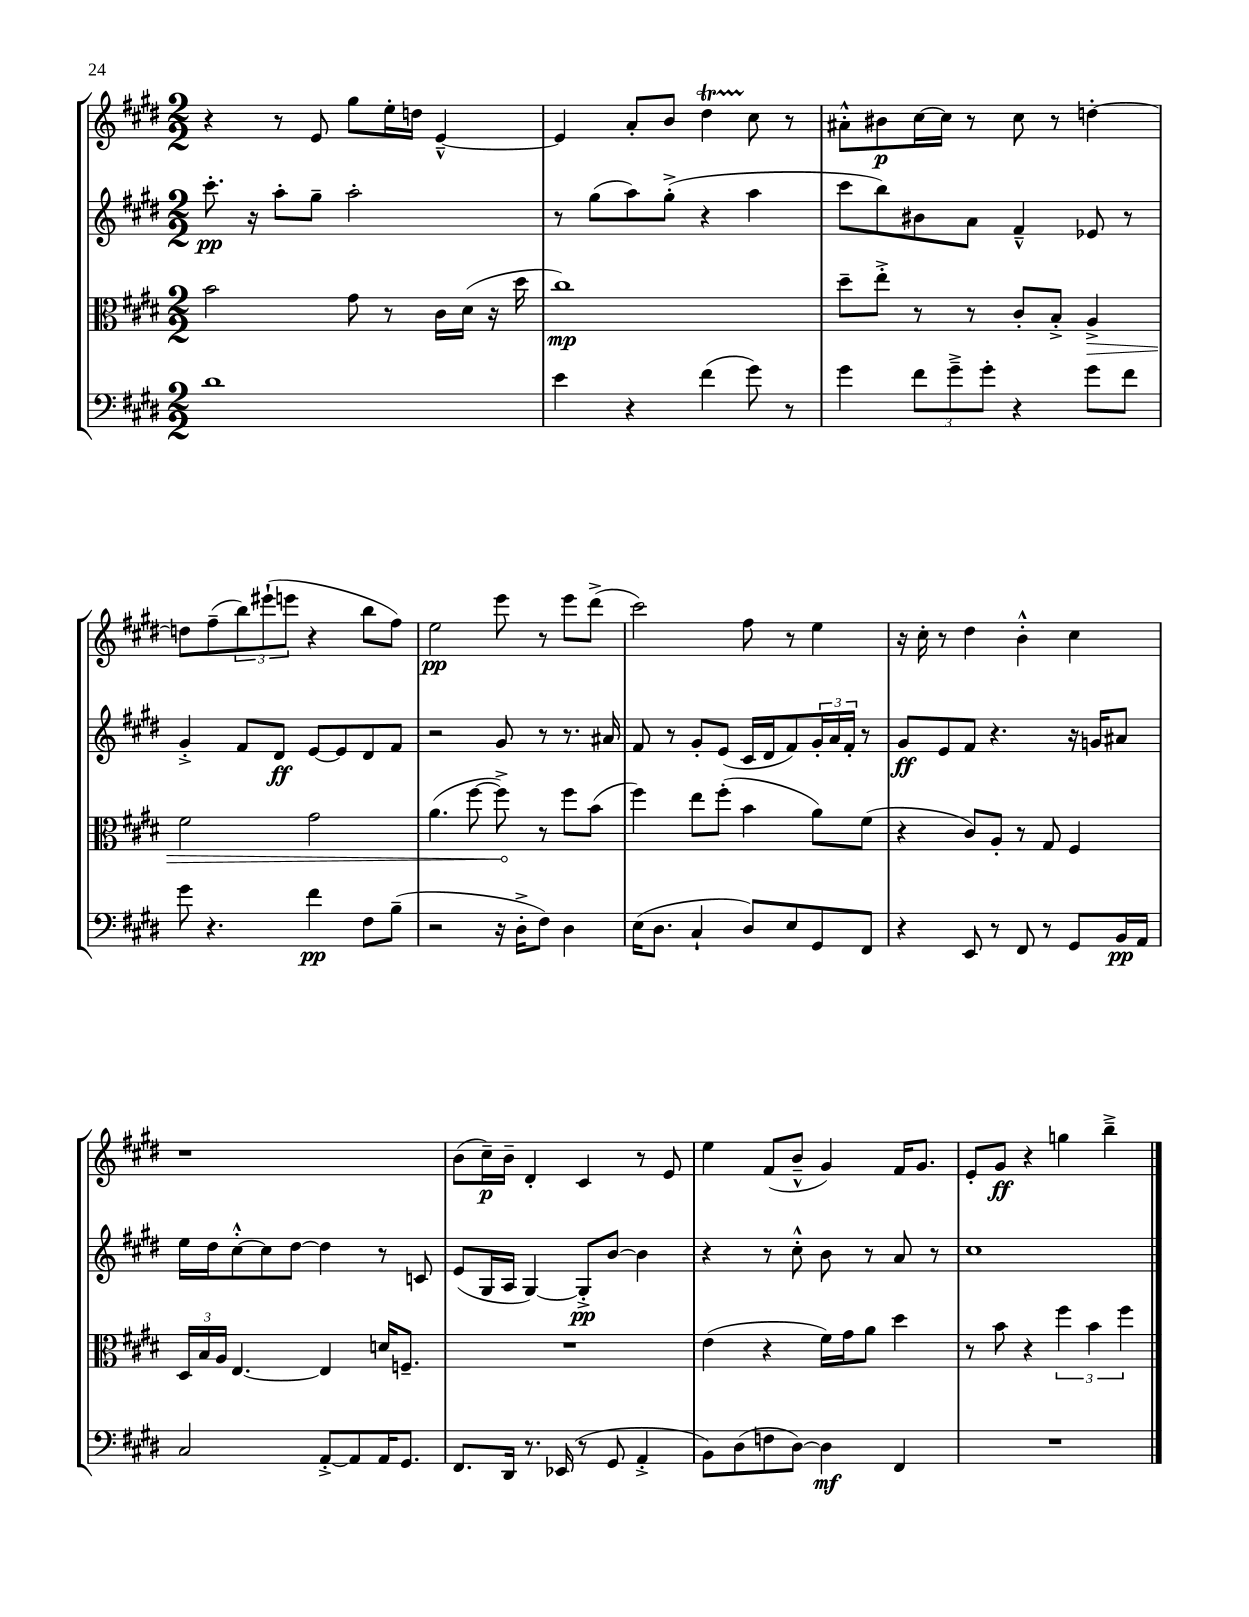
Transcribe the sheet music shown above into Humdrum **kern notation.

**kern	**kern	**kern	**kern
*staff4	*staff3	*staff2	*staff1
*clefF4	*clefC3	*clefG2	*clefG2
*k[f#c#g#d#]	*k[f#c#g#d#]	*k[f#c#g#d#]	*k[f#c#g#d#]
*M2/2	*M2/2	*M2/2	*M2/2
1d#	2b	8.ccc#'	4r
.	.	16r	.
.	.	8aa'	8r
.	.	8gg#~	8e
.	8g#	2aa'	8gg#
.	8r	.	16ee'
.	.	.	16dd
.	16c#	.	[4e~^^
.	(16d#	.	.
.	16r	.	.
.	16dd#	.	.
=	=	=	=
4e	1cc#)	8r	4e]
.	.	(8gg#	.
4r	.	8aa)	8a'
.	.	(8gg#'^	8b
(4f#	.	4r	4dd#
8g#)	.	4aa	8cc#
8r	.	.	8r
=	=	=	=
4g#	8dd#~	8ccc#	8a#'^^
.	8ee'^	8bb)	8b#
12f#	8r	8b#	[16cc#
.	.	.	16cc#]
12g#~^	.	.	.
.	8r	8a	8r
12g#'	.	.	.
4r	8c#'	4f#~^^	8cc#
.	8B'^	.	8r
8g#	4A^	8e-	[4dd'
8f#	.	8r	.
=	=	=	=
8g#	2f#	4g#'^	8dd]
4.r	.	.	(8ff#~
.	.	8f#	12bb)
.	.	.	(12eee#`
.	.	8d#	.
.	.	.	12eee
4f#	2g#	[8e	4r
.	.	8e]	.
8F#	.	8d#	8bb
(8B~	.	8f#	8ff#)
=	=	=	=
2r	(4.a	2r	2ee
.	[8ff#	.	.
16r	8ff#^])	8g#	8eee
16D#'^	.	.	.
8F#)	8r	8r	8r
4D#	8ff#	8.r	8eee
.	(8b	.	(8ddd#^
.	.	16a#	.
=	=	=	=
(16E	4ff#)	8f#	2ccc#)
8.D#	.	.	.
.	.	8r	.
4C#`	8ee	8g#'	.
.	(8ff#'	(8e	.
8D#)	4b	16c#	8ff#
.	.	16d#	.
8E	.	8f#)	8r
8GG#	8a)	24g#'	4ee
.	.	24a	.
.	.	24f#'	.
8FF#	(8f#	8r	.
=	=	=	=
4r	4r	8g#	16r
.	.	.	16cc#'
.	.	8e	8r
8EE	8c#)	8f#	4dd#
8r	8A'	4.r	.
8FF#	8r	.	4b'^^
8r	8G#	.	.
8GG#	4F#	16r	4cc#
.	.	16g	.
16BB	.	8a#	.
16AA	.	.	.
=	=	=	=
2C#	24D#	16ee	1r
.	24B	.	.
.	.	16dd#	.
.	24A	.	.
.	[4.E	[8cc#'^^	.
.	.	8cc#]	.
.	.	[8dd#	.
[8AA'^	4E]	4dd#]	.
8AA]	.	.	.
16AA	16d	8r	.
8.GG#	8.F~	.	.
.	.	8c	.
=	=	=	=
8.FF#	1r	(8e	(8b
.	.	16G#	16cc#~)
16DD#	.	16A	16b~
8.r	.	[4G#)	4d#'
(16EE-	.	.	.
8r	.	8G#'^]	4c#
8GG#	.	[8b	.
4AA'^	.	4b]	8r
.	.	.	8e
=	=	=	=
8BB)	(4e	4r	4ee
(8D#	.	.	.
8F	4r	8r	(8f#
[8D#)	.	8cc#'^^	8b~^^
4D#]	16f#)	8b	4g#)
.	16g#	.	.
.	8a	8r	.
4FF#	4dd#	8a	16f#
.	.	.	8.g#
.	.	8r	.
=	=	=	=
1r	8r	1cc#	8e'
.	8b	.	8g#
.	4r	.	4r
.	6ff#	.	4gg
.	6b	.	.
.	.	.	4bb~^
.	6ff#	.	.
==	==	==	==
*-	*-	*-	*-
